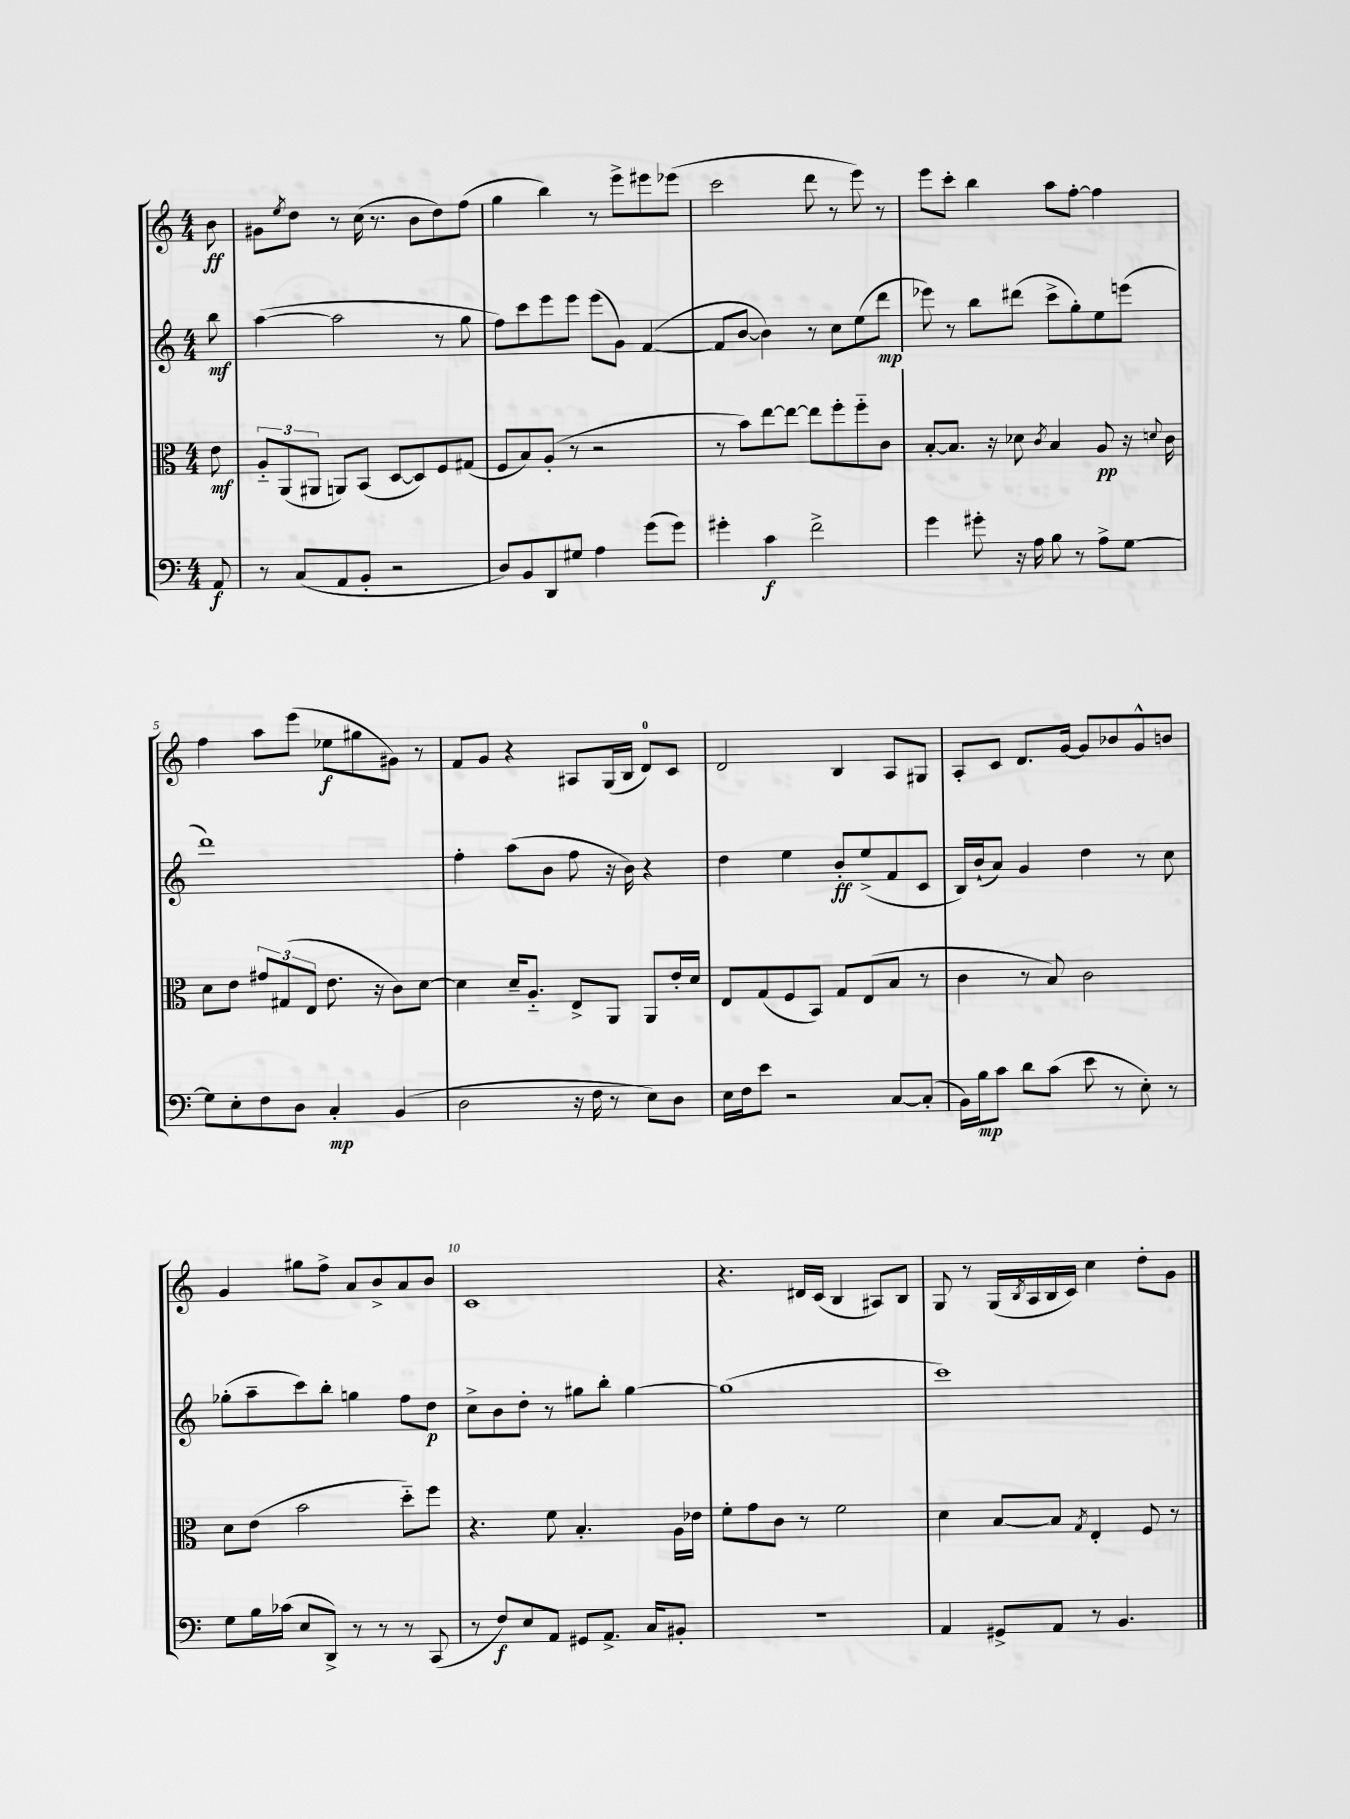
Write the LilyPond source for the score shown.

<<
\new StaffGroup <<
\new Staff = "s0" {
    \clef treble \key c \major \numericTimeSignature \time 4/4 \partial 8
    b'8\ff |
    gis'8 \acciaccatura { e''8 } d''8 r8 c''16( r8. b'8 d''8) f''8( |
    g''4 b''4) r8 e'''8-> eis'''8 ees'''8( |
    c'''2 d'''8 r8 e'''8) r8 |
    e'''8 c'''8-. b''4 a''8 f''8~-. f''4 |
    f''4 a''8 e'''8( ees''8\f gis''8 gis'8) r8 |
    f'8 g'8 r4 ais8 g16( b16 d'8-0) c'8 |
    d'2 b4 a8 gis8 |
    a8-. c'8 d'8. g'16~ g'8 bes'8 g'8-^ b'8 |
    g'4 gis''8 f''8-> a'8 b'8-> a'8 b'8 |
    c'1 |
    r4. dis'16 c'16( b4 ais8) b8 |
    g8 r8 g16( \acciaccatura { b8 } a16 b16 c'16) c''4 d''8-. g'8 \bar "|." |
}
\new Staff = "s1" {
    \clef treble \key c \major \numericTimeSignature \time 4/4 \partial 8
    b''8\mf |
    a''4~( a''2 r8 g''8 |
    f''8) c'''8 e'''8 e'''8 e'''8( g'8) f'4~( |
    f'8 b'8~ b'4) r8 c''8 e''8( d'''8\mp |
    ees'''8) r8 b''8 dis'''8( c'''8-> g''8-.) e''8 e'''8( |
    d'''1) |
    f''4-. a''8( b'8 f''8 r16 b'16) r4 |
    d''4 e''4 b'8-.\ff e''8->( f'8 c'8 |
    b16) b'16-!( a'8) g'4 d''4 r8 c''8 |
    ges''8-.( a''8-- c'''8) b''8-. g''4 f''8 d''8\p |
    c''8-> b'8 d''8-. r8 gis''8 b''8-. gis''4~ |
    gis''1( |
    c'''1) \bar "|." |
}
\new Staff = "s2" {
    \clef alto \key c \major \numericTimeSignature \time 4/4 \partial 8
    e'8\mf |
    \tuplet 3/2 { a8-_ a,8( ais,8 } a,8) b,8( d8~ d8) f8 gis8( |
    f8 b8) a8-.( r8 r2 |
    r8 b'8) e''8~ e''8~ e''8 f''8-. f''8-_ c'8 |
    b8~-. b8. r16 des'8 \acciaccatura { c'8 } b4 a8\pp r16 \appoggiatura { d'8 } c'16 |
    d'8 e'8 \tuplet 3/2 { gis'8 gis8( e8 } e'8. r16 c'8) d'8~ |
    d'4 d'16-- a8.-_ e8-> a,8 a,8 e'16-. d'16 |
    e8 g8( f8 b,8) g8 e8( b8 r8 |
    c'4 r8 b8) c'2 |
    d'8 e'8( b'2 d''8-_) f''8 |
    r4. f'8 b4.-. a16 ees'16 |
    f'8-. g'8 c'8 r8 f'2 |
    d'4 b8~ b8 \acciaccatura { g8 } e4-. f8 r8 \bar "|." |
}
\new Staff = "s3" {
    \clef bass \key c \major \numericTimeSignature \time 4/4 \partial 8
    a,8\f |
    r8 c8( a,8 b,8-. r2 |
    d8) b,8 d,8 gis8 a4 g'8( g'8) |
    gis'4-. c'4\f f'2-> |
    g'4 gis'8-. r16 a16 b8 r8 a8-> g8~ |
    g8 e8-. f8 d8 c4-.\mp b,4( |
    d2 r16 f16 r8 e8) d8 |
    e16 f16 e'8 r2 c8~ c8-.( |
    b,16) b16\mp c'8 d'8 c'8( e'8 r8 e8-.) r8 |
    g8 b16 ces'16( e8 d,8->) r8 r8 r8 c,8( |
    r8 f8\f) e8 a,8 gis,8 a,8.-> c16 bis,8-. |
    R1 |
    a,4 gis,8-> a,8 r8 b,4. \bar "|." |
}
>>
>>
\layout { \context { \Score \override BarNumber.break-visibility = ##(#f #t #t) barNumberVisibility = #(every-nth-bar-number-visible 5) } }
